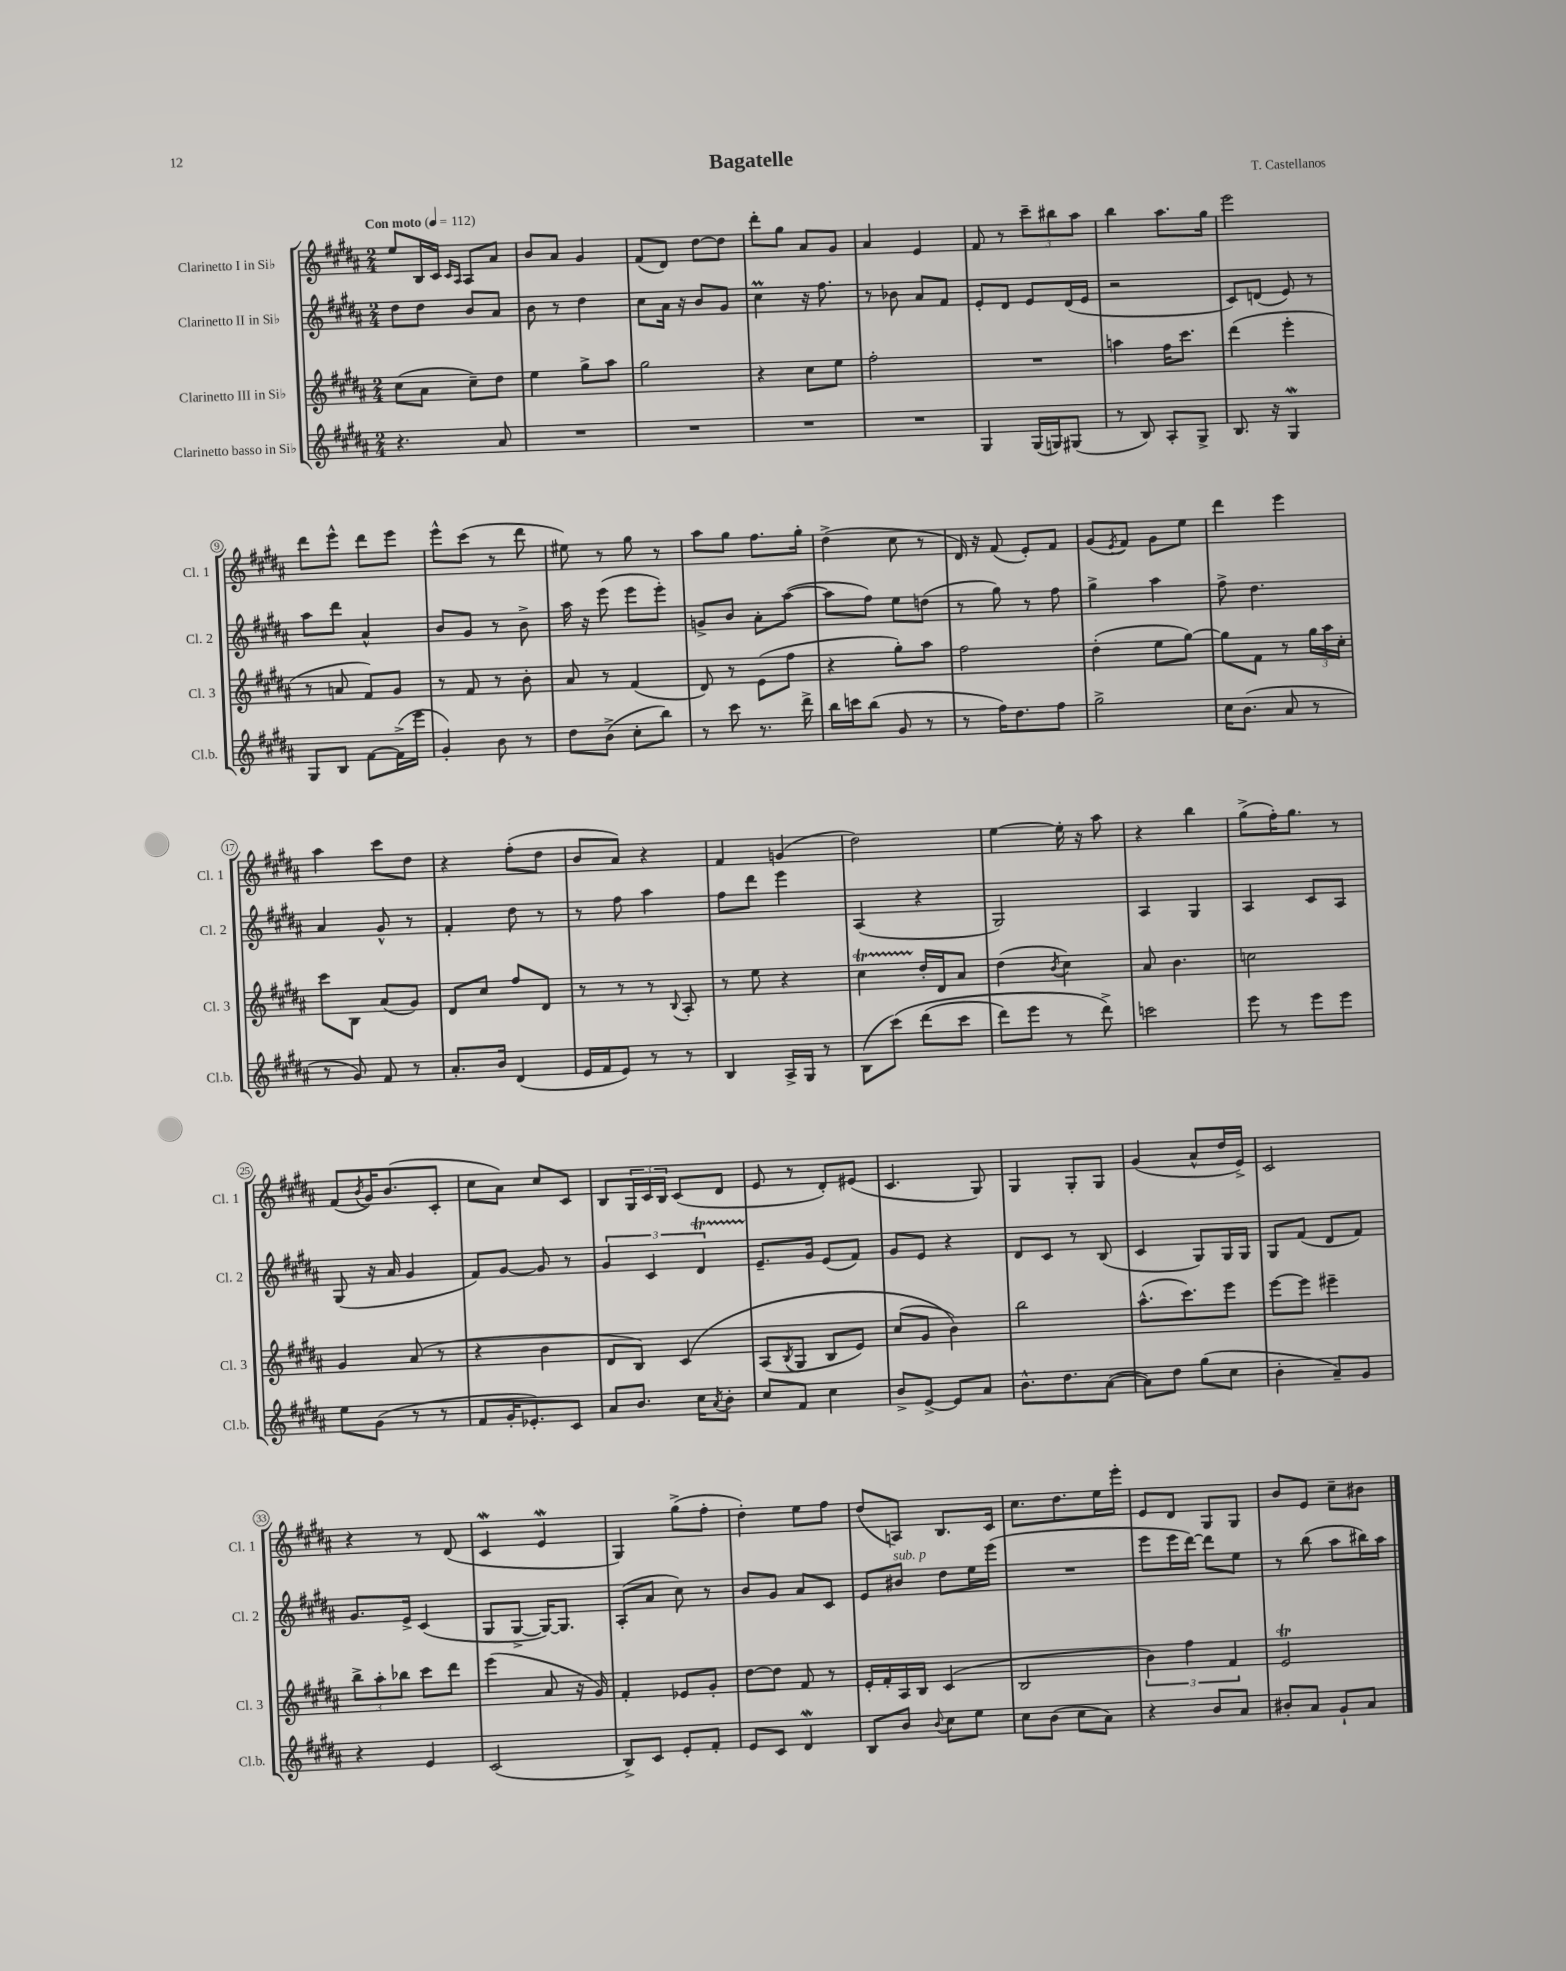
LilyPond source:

\header { title = "Bagatelle" composer = "T. Castellanos" }
<<
\new StaffGroup <<
\new Staff = "s0" \with { instrumentName = "Clarinetto I in Sib" shortInstrumentName = "Cl. 1" } {
    \clef treble \key b \major \numericTimeSignature \time 2/4 \tempo "Con moto" 4 = 112
    e''8 b16 cis'16 \grace { cis'16 ais16 } ais8 ais'8 |
    b'8 ais'8 gis'4 |
    fis'8( dis'8) dis''8~ dis''8 |
    dis'''8-. gis''8 ais'8 gis'8 |
    ais'4 e'4 |
    fis'8 r8 \tuplet 3/2 { cis'''8-- bis''8 ais''8 } |
    b''4 ais''8. gis''16 |
    e'''2 |
    dis'''8 e'''8-^ dis'''8 e'''8 |
    e'''8-^ cis'''8( r8 dis'''8 |
    eis''8) r8 gis''8 r8 |
    ais''8 gis''8 fis''8. gis''16-. |
    dis''4->( cis''8 r8 |
    dis'16) r16 fis'8( e'8-.) fis'8 |
    gis'8( \acciaccatura { e'8 } fis'8) gis'8 e''8 |
    dis'''4 e'''4 |
    ais''4 cis'''8 dis''8 |
    r4 fis''8-.( dis''8 |
    b'8 ais'8) r4 |
    fis'4 g'4( |
    dis''2) |
    e''4~ e''16-. r16 ais''8 |
    r4 b''4 |
    gis''8->( fis''16-.) gis''8. r8 |
    fis'8( \acciaccatura { b'8 } gis'16) b'8.( cis'8-. |
    cis''8 ais'8) cis''8 cis'8 |
    b8 \tuplet 3/2 { gis16 cis'16 b16 } cis'8( dis'8 |
    e'8 r8 dis'8-.) eis'8( |
    cis'4. gis8) |
    gis4 gis8-. gis8 |
    gis'4( ais'8-^ dis''16 e'16->) |
    cis'2 |
    r4 r8 dis'8( |
    cis'4\mordent e'4\mordent |
    gis4) gis''8->( fis''8-. |
    dis''4-.) e''8 fis''8 |
    dis''8( a8) b8. cis'16 |
    cis''8. dis''8. e''16 e'''16-. |
    e'8 dis'8 gis8 gis8 |
    b'8 e'8 cis''8-- bis'8 \bar "|." |
}
\new Staff = "s1" \with { instrumentName = "Clarinetto II in Sib" shortInstrumentName = "Cl. 2" } {
    \clef treble \key b \major \numericTimeSignature \time 2/4
    dis''8 dis''8 b'8 ais'8 |
    b'8 r8 dis''4 |
    cis''8 ais'16 r16 b'8 gis'8 |
    cis''4\prall r16 fis''8. |
    r8 bes'8 ais'8 fis'8 |
    e'8-. dis'8 e'8 dis'16( e'16 |
    r2 |
    cis'8) d'8( e'8) r8 |
    ais''8 dis'''8 ais'4-^ |
    b'8 gis'8 r8 b'8-> |
    ais''16 r16 e'''8( e'''8 e'''8-.) |
    g'8-> b'8 ais'8-. ais''8~( |
    ais''8 fis''8) e''8 d''8( |
    r8 gis''8) r8 fis''8 |
    gis''4-> ais''4 |
    fis''8-> dis''4. |
    ais'4 gis'8-^ r8 |
    fis'4-. dis''8 r8 |
    r8 fis''8 ais''4 |
    fis''8 dis'''8 e'''4 |
    ais4( r4 |
    gis2) |
    ais4 gis4 |
    ais4 cis'8 ais8 |
    gis8( r16 ais'16 gis'4 |
    fis'8) gis'8~ gis'8 r8 |
    \tuplet 3/2 { gis'4 cis'4 dis'4\startTrillSpan } |
    e'8.--\stopTrillSpan gis'16 e'8( fis'8) |
    gis'8 e'8 r4 |
    dis'8 cis'8 r8 b8( |
    cis'4 gis8) gis16 gis16 |
    gis8 fis'8( dis'8 fis'8) |
    gis'8. e'16-> cis'4( |
    gis8 gis8~-> gis16~) gis8. |
    ais8-.( ais'8 cis''8) r8 |
    b'8 gis'8 ais'8 cis'8 |
    e'8 bis'8^\markup { \italic "sub. p" } dis''8 e''16 e'''16( |
    R2 |
    e'''8 e'''16 dis'''16~) dis'''8 e''8 |
    r8 b''8( ais''8 bis''16) ais''16 \bar "|." |
}
\new Staff = "s2" \with { instrumentName = "Clarinetto III in Sib" shortInstrumentName = "Cl. 3" } {
    \clef treble \key b \major \numericTimeSignature \time 2/4
    cis''8( ais'8 cis''8--) dis''8 |
    e''4 gis''8-> ais''8 |
    gis''2 |
    r4 cis''8 e''8 |
    fis''2-. |
    R2 |
    a''4 fis''16 cis'''8. |
    dis'''4( e'''4-. |
    r8 a'8 fis'8) gis'8 |
    r8 fis'8 r8 b'8-. |
    ais'8 r8 fis'4( |
    dis'8) r8 e'8( fis''8 |
    r4 gis''8-.) ais''8 |
    fis''2 |
    dis''4-.( e''8 gis''8~) |
    gis''8 fis'8 r8 \tuplet 3/2 { gis''16 ais''16 cis''16-. } |
    cis'''8 b8 ais'8( gis'8) |
    dis'8 cis''8 fis''8 dis'8 |
    r8 r8 r8 \appoggiatura { b8 } ais8-. |
    r8 e''8 r4 |
    cis''4\startTrillSpan dis''16-.\stopTrillSpan dis'16 ais'8 |
    dis''4( \acciaccatura { b'8 } cis''4) |
    ais'8 b'4. |
    c''2 |
    gis'4 ais'8( r8 |
    r4 b'4 |
    dis'8 b8) cis'4\( |
    ais8( \acciaccatura { b8 } gis8 b8 e'8) |
    cis''8( gis'8 b'4)\) |
    b''2 |
    ais''8.-^( cis'''8.) e'''8 |
    e'''8~ e'''8 eis'''4-- |
    \tuplet 3/2 { b''8-> ais''8-. bes''8 } cis'''8 dis'''8 |
    e'''4( ais'8 r16 gis'16) |
    fis'4-. ees'8 gis'8-. |
    dis''8~ dis''8 fis'8 r8 |
    e'16-. fis'16-. ais16 b16 cis'4( |
    b2 |
    \tuplet 3/2 { b'4) fis''4 fis'4 } |
    e'2\trill \bar "|." |
}
\new Staff = "s3" \with { instrumentName = "Clarinetto basso in Sib" shortInstrumentName = "Cl.b." } {
    \clef treble \key b \major \numericTimeSignature \time 2/4
    r4. ais'8 |
    R2 |
    R2 |
    R2 |
    R2 |
    gis4 gis16( g16) gis8( |
    r8 b8) ais8-. gis8-> |
    b8. r16 gis4\mordent |
    gis8 b8 fis'8~ fis'16->( e'''16 |
    gis'4-.) b'8 r8 |
    dis''8 b'8->( cis''8-. b''8) |
    r8 cis'''8 r8. dis'''16-> |
    b''16 c'''16 b''8( gis'8 r8 |
    r8 fis''16) dis''8. fis''8 |
    gis''2-> |
    cis''16 b'8.( ais'8 r8 |
    r8 gis'8) fis'8 r8 |
    ais'8.-. b'16 dis'4( |
    e'16 fis'16 e'8) r8 r8 |
    b4 ais16-> gis16 r8 |
    b8( cis'''8)\( dis'''8( cis'''8 |
    dis'''8) e'''8 r8 dis'''8->\) |
    c'''2 |
    e'''8 r8 e'''8 e'''8 |
    e''8 gis'8( r8 r8 |
    fis'8 gis'16-. ees'8.-.) cis'8 |
    ais'8 b'8. cis''16 \acciaccatura { ais'8 } b'8-. |
    cis''8 fis'8 cis''4 |
    b'8-> e'8~-> e'8 ais'8 |
    b'8.-^ dis''8. ais'8~( |
    ais'8) dis''8 gis''8( cis''8 |
    b'4-. ais'8--) gis'8 |
    r4 e'4 |
    cis'2( |
    b8->) cis'8 e'8-. fis'8-. |
    e'8 cis'8 dis'4\mordent |
    b8 b'8 \appoggiatura { b'8 } cis''8 e''8 |
    cis''8 b'8( cis''8 ais'8) |
    r4 b'8 ais'8 |
    bis'8-. ais'8 gis'8-! ais'8 \bar "|." |
}
>>
>>
\layout { \context { \Score \override BarNumber.stencil = #(make-stencil-circler 0.1 0.3 ly:text-interface::print) } }
